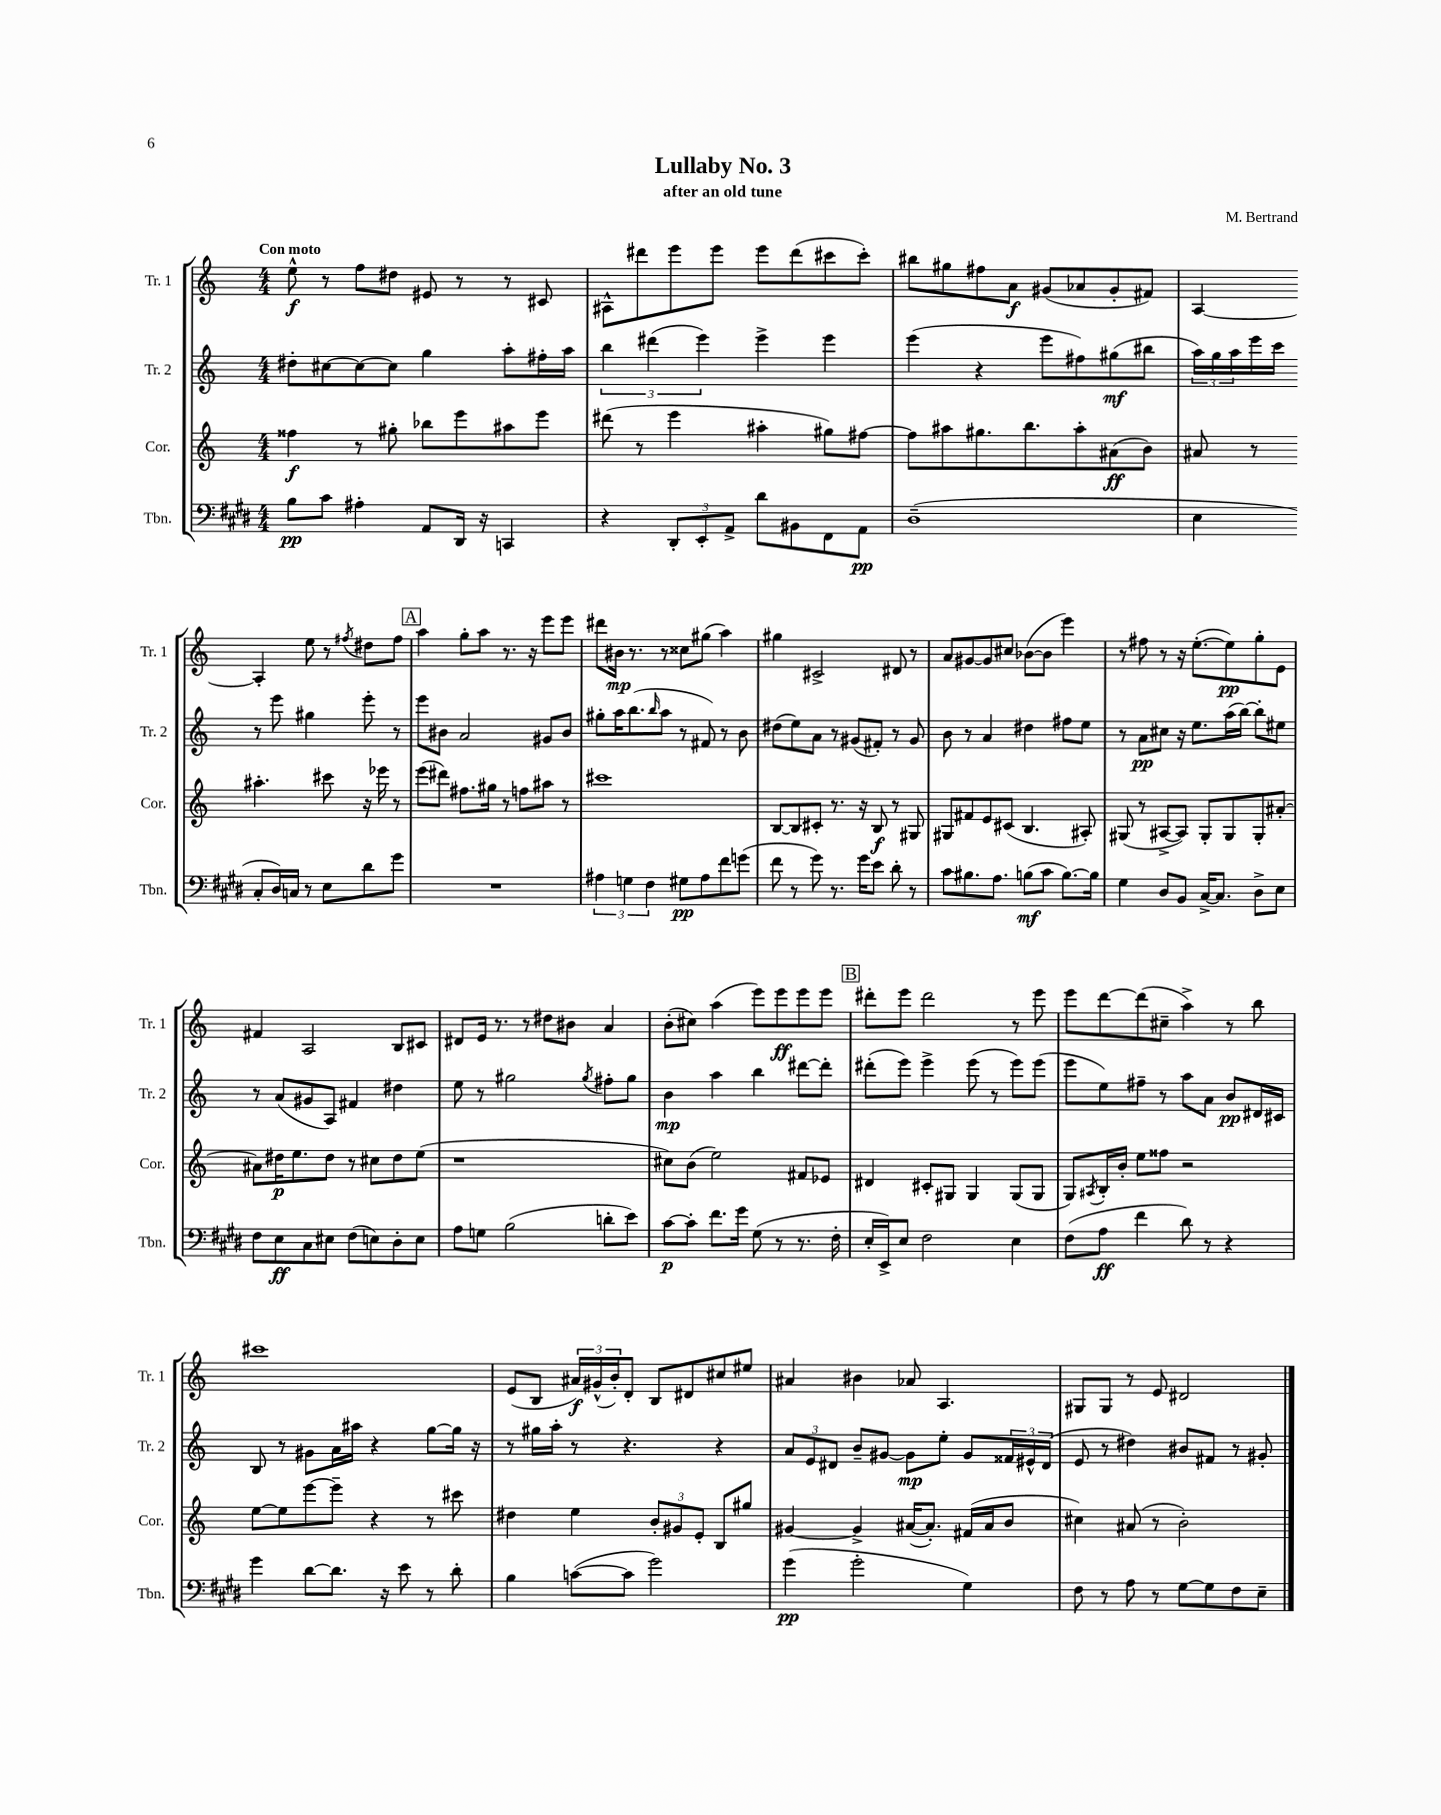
\header { title = "Lullaby No. 3" composer = "M. Bertrand" subtitle = "after an old tune" }
<<
\new StaffGroup <<
\new Staff = "s0" \with { instrumentName = "Tr. 1" shortInstrumentName = "Tr. 1" } {
    \clef treble \key c \major \numericTimeSignature \time 4/4 \tempo "Con moto"
    e''8-^\f r8 f''8 dis''8 eis'8 r8 r8 cis'8 |
    ais8-^ dis'''8 e'''8 e'''8 e'''8 dis'''8( cis'''8 cis'''8-.) |
    bis''8 gis''8 fis''8 a'8\f gis'8( aes'8 gis'8-. fis'8) |
    a4~ a4-. e''8 r8 \acciaccatura { fis''8 } dis''8 fis''8 |
    \mark \markup { \box "A" } a''4 g''8-. a''8 r8. r16 e'''8 e'''8 |
    dis'''8 bis'16\mp r8. r8 cisis''8 gis''8( a''4) |
    gis''4 cis'2-> dis'8 r8 |
    a'8 gis'8~ gis'8 cis''8 bes'8~( bes'8 e'''4) |
    r8 fis''8 r8 r16 e''8.~-.( e''8\pp) g''8-. e'8 |
    fis'4 a2 b8 cis'8 |
    dis'8 e'16 r8. r8 dis''8 bis'8 a'4 |
    b'8-.( cis''8) a''4( e'''8) e'''8\ff e'''8 e'''8 |
    \mark \markup { \box "B" } dis'''8-. e'''8 dis'''2 r8 e'''8 |
    e'''8 d'''8~ d'''8( cis''8-- a''4->) r8 b''8 |
    cis'''1 |
    e'8( b8 \tuplet 3/2 { ais'16\f) gis'16-^( b'16-.) } d'8-. b8 dis'8 cis''8 eis''8 |
    ais'4 bis'4 aes'8 a4. |
    gis8 gis8 r8 e'8 dis'2 \bar "|." |
}
\new Staff = "s1" \with { instrumentName = "Tr. 2" shortInstrumentName = "Tr. 2" } {
    \clef treble \key c \major \numericTimeSignature \time 4/4
    dis''8-. cis''8~ cis''8~ cis''8 g''4 a''8-. fis''16-. a''16 |
    \tuplet 3/2 { b''4 dis'''4( e'''4) } e'''4-> e'''4 |
    e'''4( r4 e'''8 fis''8) gis''8\mf( bis''8 |
    \tuplet 3/2 { a''16) g''16 a''16 } e'''16 c'''16 r8 e'''8 gis''4 e'''8-. r8 |
    \mark \markup { \box "A" } e'''8 bis'8 a'2 gis'8 bis'8 |
    gis''8-. a''16 b''8.( \grace { b''16 } a''8 r8 fis'8) r8 b'8 |
    dis''8( e''8) a'8 r8 gis'8( fis'8-.) r8 gis'8 |
    b'8 r8 a'4 dis''4 fis''8 e''8 |
    r8 a'8\pp cis''8 r16 e''8. a''16( b''16~) b''8-. eis''8 |
    r8 a'8( gis'8 a8) fis'4 dis''4 |
    e''8 r8 gis''2 \acciaccatura { gis''8 } fis''8-. gis''8 |
    b'4\mp a''4 b''4 dis'''8~ dis'''8-. |
    \mark \markup { \box "B" } dis'''8-.( e'''8) e'''4-> e'''8( r8 e'''8) e'''8( |
    e'''8 e''8) fis''8-- r8 a''8 a'8 b'8\pp dis'16 cis'16 |
    b8 r8 gis'8 a'16 ais''16 r4 g''8~ g''16 r16 |
    r8 gis''16 a''16-. r8 r4. r4 |
    \tuplet 3/2 { a'8 e'8 dis'8 } b'8-- gis'8~ gis'8\mp e''8-. gis'8 \tuplet 3/2 { fisis'16 eis'16-^ dis'16( } |
    e'8 r8 dis''4) bis'8 fis'8 r8 gis'8-. \bar "|." |
}
\new Staff = "s2" \with { instrumentName = "Cor." shortInstrumentName = "Cor." } {
    \clef treble \key c \major \numericTimeSignature \time 4/4
    fisis''4\f r8 gis''8-. bes''8 e'''8 ais''8 e'''8 |
    dis'''8( r8 e'''4 ais''4-. gis''8) fis''8~ |
    fis''8 ais''8 gis''8. b''8. ais''8-. ais'8\ff( b'8) |
    ais'8 r8 ais''4.-. cis'''8 r16 ees'''16 r8 |
    \mark \markup { \box "A" } e'''8( dis'''8) fis''8. gis''16 r8 f''8 ais''8 r8 |
    cis'''1 |
    b8~ b8 cis'8-. r8. r16 b8\f r8 gis8 |
    gis8 fis'8 e'8 cis'8( b4. ais8-.) |
    gis8( r8 ais8~-> ais8) gis8-. gis8 gis8-. ais'8~-. |
    ais'8 dis''16\p e''8. dis''8 r8 cis''8 dis''8 e''8( |
    r1 |
    cis''8) b'8( e''2) fis'8 ees'8 |
    \mark \markup { \box "B" } dis'4 cis'8-. gis8 gis4 gis8( gis8 |
    g8) \acciaccatura { ais8 } b16-. b'16-. e''8 fisis''8 r2 |
    e''8~ e''8 e'''8~ e'''8-- r4 r8 cis'''8 |
    dis''4 e''4 \tuplet 3/2 { b'8-. gis'8 e'8-. } b8 gis''8 |
    gis'4~ gis'4-> ais'16~( ais'8.-.) fis'16( ais'16 b'8 |
    cis''4) ais'8( r8 b'2-.) \bar "|." |
}
\new Staff = "s3" \with { instrumentName = "Tbn." shortInstrumentName = "Tbn." } {
    \clef bass \key e \major \numericTimeSignature \time 4/4
    b8\pp cis'8 ais4-. a,8 dis,16 r16 c,4 |
    r4 \tuplet 3/2 { dis,8-. e,8-. a,8-> } dis'8 bis,8 fis,8 a,8\pp |
    dis1--( |
    e4 cis8-. dis16) c16 r8 e8 dis'8 gis'8 |
    \mark \markup { \box "A" } R1 |
    \tuplet 3/2 { ais4 g4 fis4 } gis8\pp ais8 fis'8 g'8( |
    fis'8 r8 gis'8) r8. gis'16 e'8 dis'8-. r8 |
    cis'8 bis8. a8. b8\mf( cis'8 b8.~) b16 |
    gis4 dis8 b,8 cis16~-> cis8. dis8-> e8 |
    fis8 e8\ff cis8 eis8 fis8( e8) dis8-. e8 |
    a8 g8 b2( d'8-. e'8) |
    cis'8~\p cis'8-. fis'8. gis'16 gis8( r8 r8. fis16-. |
    \mark \markup { \box "B" } e16-. e,16->) e8 fis2 e4 |
    fis8( a8\ff fis'4 dis'8) r8 r4 |
    gis'4 dis'8~ dis'8. r16 e'8 r8 dis'8-. |
    b4 c'8~( c'8 gis'2) |
    gis'4\pp( gis'2-. gis4) |
    fis8 r8 a8 r8 gis8~ gis8 fis8 e8-- \bar "|." |
}
>>
>>
\layout { \context { \Score \remove "Bar_number_engraver" } }
